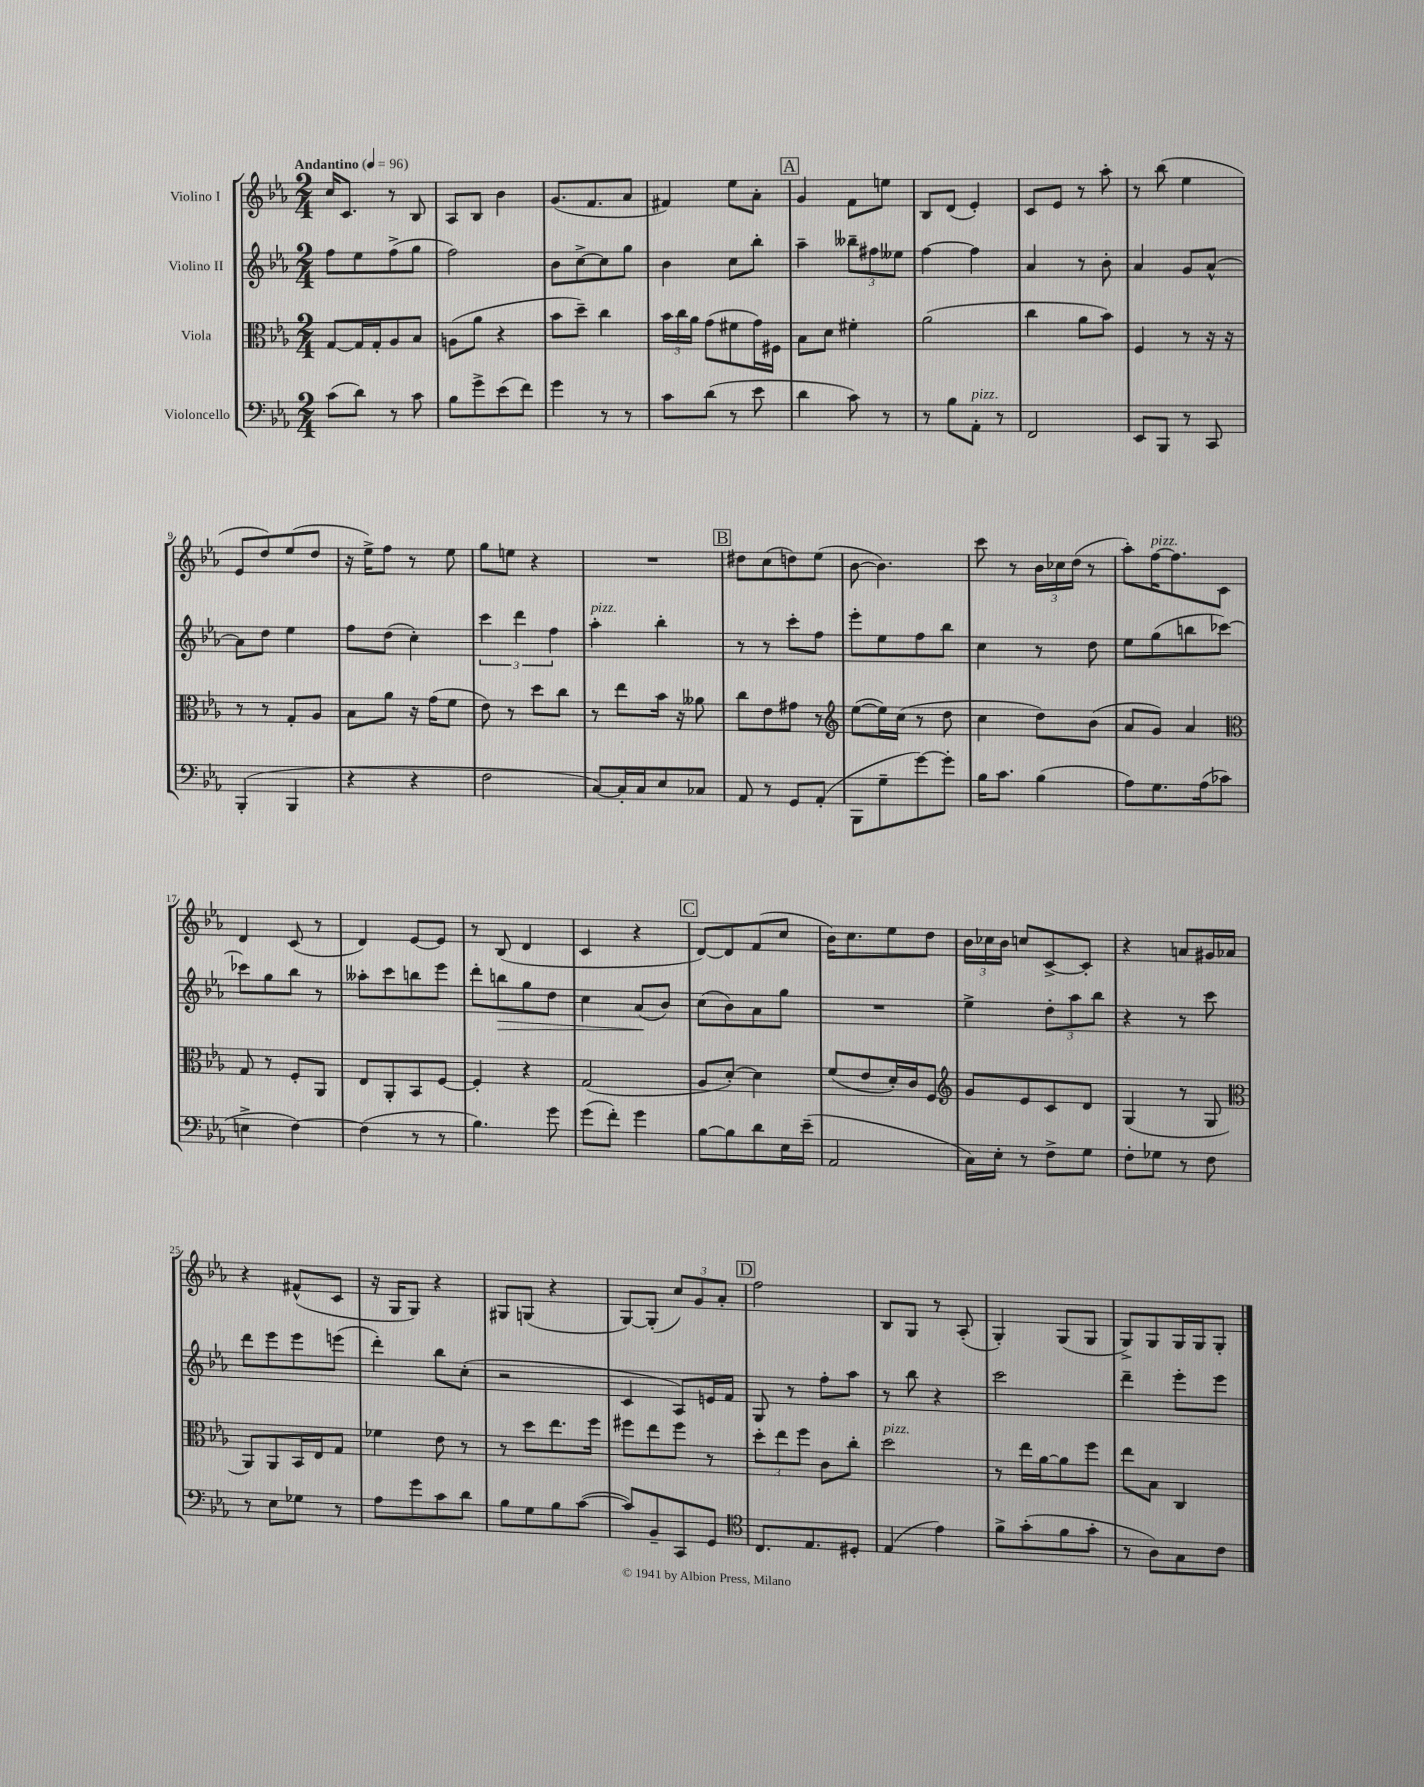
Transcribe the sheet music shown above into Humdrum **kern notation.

**kern	**kern	**kern	**kern
*staff4	*staff3	*staff2	*staff1
*clefF4	*clefC3	*clefG2	*clefG2
*k[b-e-a-]	*k[b-e-a-]	*k[b-e-a-]	*k[b-e-a-]
*M2/4	*M2/4	*M2/4	*M2/4
*MM96	*MM96	*MM96	*MM96
(8c\L	[8G/L	8ff\L	16cc/LK
.	.	.	8.c/J
8d\J)	16G/]L	8ee-\	.
.	16G'/J	.	.
8r	8A-/	(8ff^\	8r
8c\	8B-/J	8gg\J	8B-/
=	=	=	=
8B-\L	(8A\L	2ff\)	8A-/L
8g^\	8a-\J	.	8B-/J
(8e-\	4r	.	4b-\
8f\J)	.	.	.
=	=	=	=
4g\	8b-\L	8b-\L	(8.g/L
.	8dd~\J)	[8cc^\	.
.	.	.	8.f/
8r	4cc\	8cc\]	.
8r	.	8gg\J	8a-/J
=	=	=	=
8c\L	24b-\LL	4b-\	4f#/)
.	24cc\	.	.
.	24a-\JJ	.	.
(8d\J	(8g\L	.	.
8r	8f#\	8cc\L	8ee-\L
8e-\	16g\L)	8bb-'\J	8a-'\J
.	16F#\JJ	.	.
=	=	=	=
4d\	8B-\L	4aa-~\	4g/
.	8d\J	.	.
8c\)	4f#'\	12bb--~\L	8f\L
.	.	12ff#\	.
8r	.	.	8ee\J
.	.	12ee--\J	.
=	=	=	=
8r	(2a-\	[4ff\	8B-/L
8B-\L	.	.	(8d/J
8AA-'\J	.	4ff\]	4e-'/)
8r	.	.	.
=	=	=	=
2FF/	4cc\	4a-/	8c/L
.	.	.	8e-/J
.	8a-\L	8r	8r
.	8b-\J)	8b-'\	8aa-'\
=	=	=	=
8EE-/L	4F/	4a-/	8r
8BBB-/J	.	.	(8bb-\
8r	8r	8g/L	4ee-\
8CC/	16r	[8a-^^/J	.
.	16r	.	.
=	=	=	=
(4BBB-'/	8r	8a-\]L	8e-/L
.	8r	8dd\J	8dd/)
4BBB-/	8G'/L	4ee-\	(8ee-/
.	8A-/J	.	8dd/J
=	=	=	=
4r	8B-\L	8ff\L	16r
.	.	.	16ee-^\LK)
.	8a-\J	(8dd\J	8ff\J
4r	16r	4cc'\)	8r
.	(16g\LK	.	.
.	8f\J	.	8ee-\
=	=	=	=
2F\	8e-\)	6ccc\	8gg\L
.	8r	.	8ee\J
.	.	6ddd\	.
.	8dd\L	.	4r
.	.	6ff\	.
.	8cc\J	.	.
=	=	=	=
[8C/L)	8r	4aa-'\	2r
16C'/]L	8ee-\L	.	.
16C/J	.	.	.
8E-/	16b-\Jk	4bb-'\	.
.	16r	.	.
8C-/J	8a--\	.	.
=	=	=	=
8AA-/	8cc\L	8r	8dd#\L
8r	8e-\	8r	(8cc\
8GG/L	8g#\J	8ccc'\L	8dd\)
(8AA-'/J	8r	8ff\J	(8ee-\J
=	=	=	=
*	*clefG2	*	*
8BBB-\L	([8ee-\L	8eee-'\L	[8b-\
8G~\	16ee-\]L)	8ee-\	4.b-\])
.	(16cc\JJ	.	.
[8g\)	8r	8ff\	.
8g'\]J	8dd\	8bb-\J	.
=	=	=	=
16B-\LK	4cc\	4cc\	8ccc\
8.c\J	.	.	.
.	.	.	8r
(4B-\	8dd\L)	8r	24b-\LL
.	.	.	24cc-\
.	.	.	(24dd\JJ
.	(8b-\J	8dd\	8r
=	=	=	=
8A-\L)	8a-/L	8ee-\L	8aa-'\L)
8.G\	8g/J)	(8gg\	[16ff\K
.	.	.	8.ff\]
.	4a-/	8bb\	.
(16A-\k	.	.	.
8c-\J	.	[8ccc-\J)	8c\J
=	=	=	=
*	*clefC3	*	*
4E^\	8G/	8ccc-\]L	4d/
.	8r	8gg\	.
[4F\)	8F'/L	8bb-\J	(8c/
.	8AA-/J	8r	8r
=	=	=	=
(4F\]	8E-/L	8aa--'\L	4d/)
.	8AA-'/	8ccc\	.
8r	8BB-/	8bb\	[8e-/L
8r	[8F/J	8eee-\J	8e-/]J
=	=	=	=
4.B-\)	4F'/]	8ddd'\L	8r
.	.	8bb\	(8B-/
.	4r	8gg\	4d/
8g\	.	8dd\J	.
=	=	=	=
(8g\L	(2G/	4cc\	4c/
8f'\J)	.	.	.
4g\	.	(8a-/L	4r
.	.	8b-/J)	.
=	=	=	=
[8B-\L	8A-/L	(8cc\L	[8d/L)
8B-\]	[8d'/J)	8b-\)	8d/]
8d\	4d\]	8a-\	(8f/
16E-\L	.	8gg\J	8cc/J
(16e-~\JJ	.	.	.
=	=	=	=
2AA-/	(8f/L	2r	16b-\LK)
.	.	.	8.cc\
.	8e-/	.	.
.	16d'/L)	.	8ee-\
.	16c/J	.	.
.	8F/J	.	8dd\J
=	=	=	=
*	*clefG2	*	*
16C\LL)	8g/L	4ee-^\	24b-\LL
.	.	.	24cc-\
16E-'\JJ	.	.	.
.	.	.	24b-\JJ
8r	8e-/	.	8cc/L
8F^\L	8c/	12dd'\L	[8c^/
.	.	12aa-\	.
8G\J	8d/J	.	8c'/]J
.	.	12bb-\J	.
=	=	=	=
8F'\L	(4G/	4r	4r
8G-\J	.	.	.
8r	8r	8r	8a/L
8F\	8G/	8ccc\	16g#/L
.	.	.	16a-/JJ
=	=	=	=
*	*clefC3	*	*
8r	8AA-/L)	8ddd\L	4r
8E-\L	8AA-/	8eee-\	.
8G-\J	16BB-/L	8eee-\	(8f#^^/L
.	16E-/J	.	.
8r	8G/J	(8eee\J	8c/J
=	=	=	=
8A-\L	4f-\	4ddd'\)	16r
.	.	.	16G/LK
8g\	.	.	8G/J)
8c\	8e-\	8bb-\L	4r
8d\J	8r	(8cc'\J	.
=	=	=	=
8B-\L	8r	2r	8G#/L
8G\	8dd\L	.	(8G/J
8B-\	8.ee-\	.	4r
([8c\J	.	.	.
.	16ff\Jk	.	.
=	=	=	=
8c/]L)	8ff#\L	4c/	[8G/L)
8BB-~/	8ee-\	.	(8G'/]J
8CC/	8ff#\J	8A-/L)	12cc/L)
.	.	.	12g/
8GG/J	8r	16e/L	.
.	.	.	12a-'/J
.	.	16f/JJ	.
=	=	=	=
*clefC4	*	*	*
8.C/L	12dd'\L	8G/	2ff\
.	12ee-\	.	.
.	.	8r	.
.	12ff\J	.	.
8.E-/	.	.	.
.	8c\L	8ff'\L	.
8D#'/J	8cc'\J	8aa-\J	.
=	=	=	=
(4E-/	2dd\	8r	8B-/L
.	.	8bb-\	8G/J
4e-\)	.	4r	8r
.	.	.	(8A-'/
=	=	=	=
8f^\L	8r	2ccc\	4G'/)
(8g'\	16ee-\LL	.	.
.	[16a-\J	.	.
8f\	8a-\]	.	(8G/L
8g'\J	8ff\J	.	8G/J
=	=	=	=
8r	8ee-\L	4ddd~\	8G^/L)
8A-\L)	8B-\J	.	8G/
8G\	4C/	8eee-'\L	16G/L
.	.	.	16G/J
8c\J	.	8eee-\J	8G'/J
==	==	==	==
*-	*-	*-	*-
